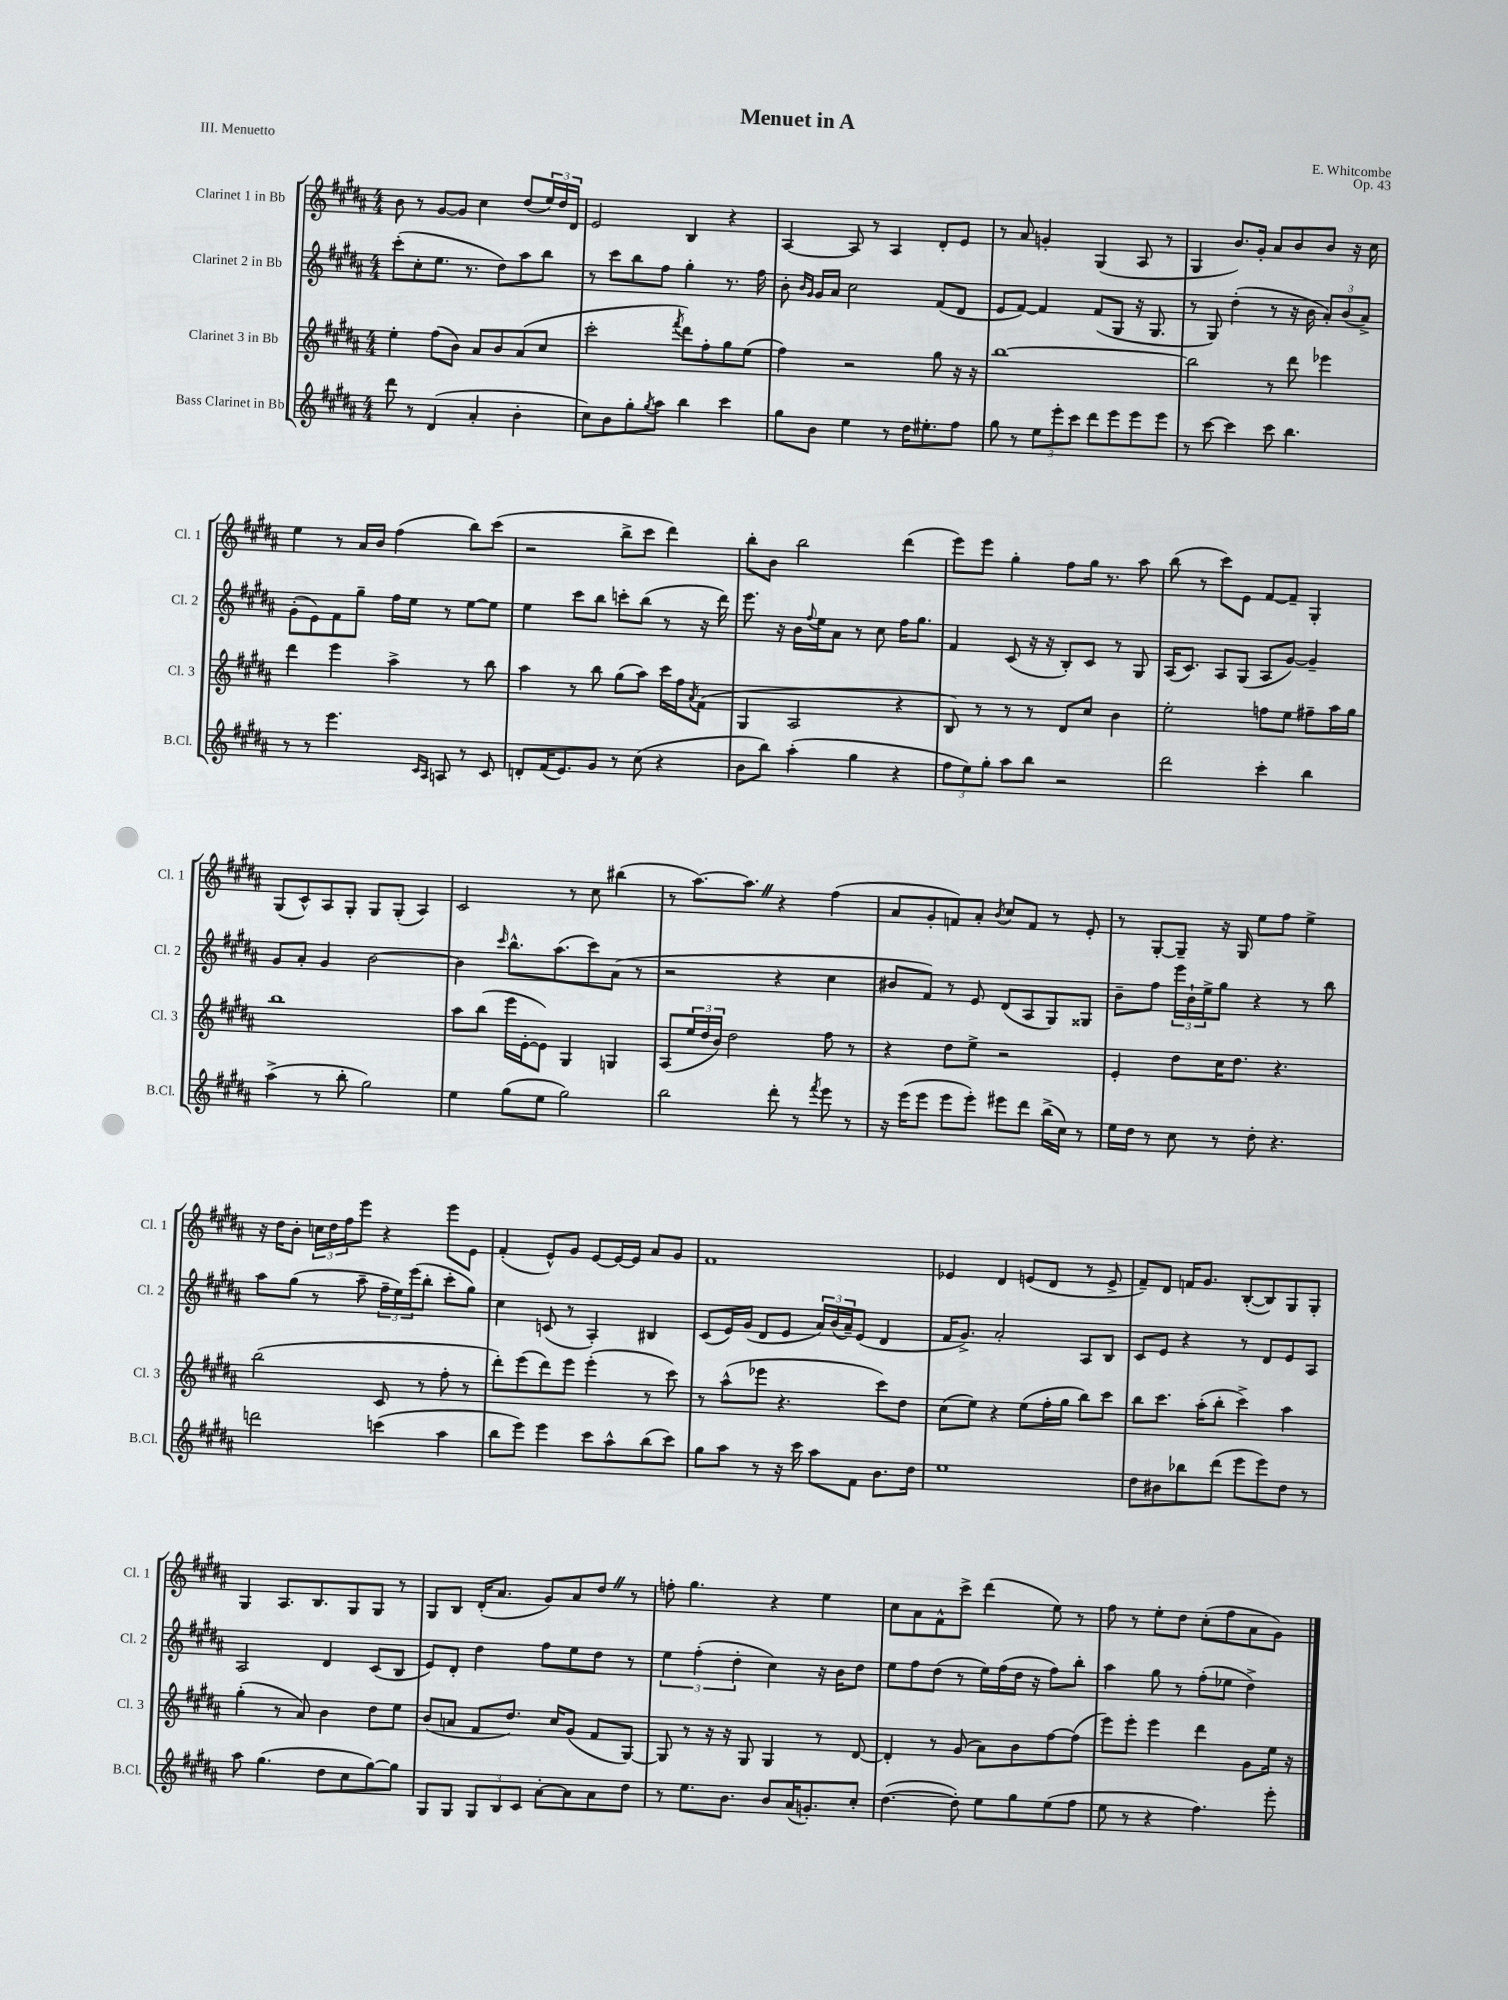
\header { title = "Menuet in A" composer = "E. Whitcombe" opus = "Op. 43" piece = "III. Menuetto" }
<<
\new StaffGroup <<
\new Staff = "s0" \with { instrumentName = "Clarinet 1 in Bb" shortInstrumentName = "Cl. 1" } {
    \clef treble \key b \major \numericTimeSignature \time 4/4
    b'8 r8 gis'8~ gis'8 cis''4 dis''8( \tuplet 3/2 { e''16) dis''16 dis'16 } |
    e'2 b4 r4 |
    ais4~ ais8 r8 ais4 dis'8-. e'8 |
    r8 ais'8 g'4-. gis4( ais8 r8 |
    gis4 b'8.) gis'16-. ais'8 b'8 b'8 r16 cis''16 |
    e''4 r8 ais'16 b'16 fis''4( b''8) cis'''8( |
    r2 b''8-> cis'''8 dis'''4) |
    b''8-. b'8 b''2 dis'''4( |
    e'''8) e'''8 gis''4-. fis''8 gis''16 r8. ais''8 |
    b''8( r8 cis'''8) e'8 fis'8~ fis'8-- gis4-. |
    gis8( cis'8-^) ais8 gis8-. gis8 gis8-.( ais4) |
    cis'2 r8 cis''8 bis''4( |
    r8 ais''8.~) ais''8. \once \override BreathingSign.text = \markup { \musicglyph "scripts.caesura.straight" } \breathe r4 fis''4( |
    ais'8 gis'8-. f'8) ais'8-. \acciaccatura { b'8 } cis''8 f'8 r8 e'8-. |
    r8 gis8~-. gis8-- r16 gis16 e''8 fis''8 e''4-> |
    r16 dis''16 b'8-. \tuplet 3/2 { c''16 dis''16 fis''16 } e'''8 r4 e'''8 e'8 |
    fis'4-.( e'8-^) gis'8 e'8~ e'16~ e'16 ais'8 gis'8 |
    fis'1 |
    ees'4 dis'4 e'8( dis'8 r8 e'8-> |
    fis'8--) dis'8 f'16 gis'8. b8~-.( b8) gis8 gis8-. |
    gis4 ais8. b8. gis8 gis8 r8 |
    gis8 b8 dis'16-.( ais'8. gis'8) ais'8 dis''8 \once \override BreathingSign.text = \markup { \musicglyph "scripts.caesura.straight" } \breathe r8 |
    f''8-. gis''4. r4 e''4 |
    cis''8 ais'8 fis'8-^ cis'''8-> dis'''4( e''8) r8 |
    fis''8 r8 e''8-. dis''8 cis''8-.( fis''8 ais'8 gis'8) \bar "|." |
}
\new Staff = "s1" \with { instrumentName = "Clarinet 2 in Bb" shortInstrumentName = "Cl. 2" } {
    \clef treble \key b \major \numericTimeSignature \time 4/4
    cis'''8-.( cis''8-. e''8. r8. dis''8) ais''8 b''8 |
    r8 cis'''8 b''8 fis''8 gis''4-. r8. fis''16 |
    b'8-. \grace { b'16 gis'16 } gis'16 ais'16 cis''2 fis'8( dis'8 |
    e'8 fis'8~) fis'4 fis'8( gis8 r16 gis8. |
    r8 gis8) dis''4-.( r8 r16 b'16 \tuplet 3/2 { ais'8-.) b'8( ais'8->) } |
    gis'8-.( e'8) fis'8 gis''8-- fis''16 e''16 r8 e''8~ e''8 |
    e''4 cis'''8 b''8 c'''8-. b''8( r8 r16 dis'''16) |
    e'''8. r16 b'16 \appoggiatura { fis''8 } e''16 ais'8 r8 cis''8 fis''16 gis''8. |
    fis'4 cis'8( r16 r16 b8-.) cis'8 r8 gis8 |
    ais16( cis'8.) ais8 gis8( ais8 gis'8~) gis'4-- |
    gis'8 ais'8-. gis'4 b'2~ |
    b'4 \grace { cis'''16 } b''8.-^ ais''8.( cis'''8) ais'8( r8 |
    r2 r4 cis''4 |
    bis'8 fis'8) r8 e'8 dis'8( ais8 gis8) gisis8 |
    b'8-- fis''8 \tuplet 3/2 { e'''16 b'16-! e''16-> } gis''8 r4 r8 b''8 |
    ais''8 gis''8( r8 ais''8-- \tuplet 3/2 { fis''16-- e''16) e'''16( } b''8-. cis'''8-. gis''8) |
    cis''4 c'8( r8 ais4-.) bis4 |
    cis'8( e'16) gis'16( dis'8 e'8 \tuplet 3/2 { ais'16) b'16( ais'16--) } e'8( dis'4 |
    fis'16 gis'8.->) ais'2-. ais8 b8 |
    cis'8 e'8 r4 r8 dis'8 e'8 ais8 |
    ais2 dis'4 cis'8( b8 |
    e'8) dis'8-. dis''4 fis''8 e''8 dis''8 r8 |
    \tuplet 3/2 { e''4 fis''4-.( dis''4-. } cis''4) r16 b'16 dis''8 |
    e''8 fis''8 dis''8( r8 e''16) fis''16( dis''16 r16 fis''8) b''8-. |
    ais''4 gis''8 r8 fis''8-.( ees''8 dis''4->) \bar "|." |
}
\new Staff = "s2" \with { instrumentName = "Clarinet 3 in Bb" shortInstrumentName = "Cl. 3" } {
    \clef treble \key b \major \numericTimeSignature \time 4/4
    e''4-. fis''8( b'8) ais'8 b'8 ais'8( cis''8 |
    cis'''2-. \acciaccatura { fis'''8 } dis'''8) fis''8-. gis''8 e''8( |
    fis''4) r2 gis''8 r16 r16 |
    b''1~ |
    b''2 r8 dis'''8 ees'''4 |
    dis'''4 e'''4 ais''4-> r8 b''8 |
    ais''4 r8 b''8 gis''8( ais''8) cis'''16 fis''16 \acciaccatura { ais'8 } fis'8( |
    gis4 ais2 r4 |
    b8) r8 r8 r8 dis'8 cis''8 b'4 |
    e''2-. f''8 e''8 fis''8-- ais''16 gis''16 |
    b''1 |
    ais''8 b''8( e'''16 e'16~-. e'8) gis4 g4 |
    ais8( \tuplet 3/2 { e''16 dis''16 b'16) } dis''2 fis''8 r8 |
    r4 dis''8 e''8-> r2 |
    e'4-. dis''8 cis''16 dis''8. r4. |
    b''2( cis'8 r8 fis''8-. r8 |
    dis'''8-.) e'''8( dis'''8) e'''8 e'''4-.( r8 cis'''8) |
    r8 ais''8-^( ees'''8 r4. cis'''8) dis''8 |
    cis''8( e''8) r4 e''8( fis''16-. gis''16 b''8) cis'''8 |
    b''8 cis'''8. ais''16-.( b''8-. cis'''4->) ais''4 |
    gis''4-.( r8 ais'8) b'4 dis''8 e''8 |
    b'8( a'8 fis'8 dis''8.) cis''16 gis'8( fis'8 gis8~) |
    gis8 r8 r16 r16 gis8 gis4 r8 dis'8~ |
    dis'4-. r8 gis'8( ais'8) b'8 fis''8~ fis''8( |
    e'''8) e'''8-. e'''4 dis'''4 gis'8 e''16 r16 \bar "|." |
}
\new Staff = "s3" \with { instrumentName = "Bass Clarinet in Bb" shortInstrumentName = "B.Cl." } {
    \clef treble \key b \major \numericTimeSignature \time 4/4
    dis'''8 r8 dis'4( ais'4-. b'4-. |
    cis''8) b'8 gis''8-. \acciaccatura { gis''8 } ais''8 b''4 cis'''4 |
    gis''8 b'8 e''4 r8 dis''16 eis''8.-. fis''8 |
    gis''8 r8 \tuplet 3/2 { e''8 e'''8-. cis'''8 } dis'''8 e'''8 e'''8 e'''8 |
    r8 cis'''8~ cis'''4 cis'''8 b''4. |
    r8 r8 e'''4. \grace { cis'16 ais16 } a8 r8 cis'8 |
    d'8-. fis'16( e'8.) gis'8 r8 cis''8( r4 |
    b'8 b''8) ais''4-.( gis''4 r4 |
    \tuplet 3/2 { fis''8 e''8) gis''8-. } ais''8 b''8 r2 |
    dis'''2 cis'''4-. b''4 |
    ais''4->( r8 b''8-. gis''2) |
    e''4 gis''8( e''8 gis''2) |
    b''2 dis'''8-. r8 \acciaccatura { fis'''8 } e'''8 r8 |
    r16 e'''16( e'''8 e'''8 e'''8-.) eis'''8 dis'''8 b''16->( cis''16) r8 |
    e''16 dis''16 r8 cis''8 r8 dis''8-. r4. |
    d'''2 c'''4( ais''4 |
    b''8 e'''8) e'''4 cis'''8 ais''8-^ b''8( cis'''8) |
    gis''8 ais''8 r8 r16 cis'''16 ais''8 fis'8 b'8. dis''16 |
    e''1 |
    dis''8 bis'8 bes''8 dis'''8( e'''8 e'''8) dis''8 r8 |
    ais''8 gis''4.( dis''8 cis''8 gis''8~) gis''8 |
    gis8 gis8 \tuplet 3/2 { gis8 b8 cis'8 } ais'8~-. ais'8 ais'8 dis''8 |
    r8 e''8. b'8. b'8 ais'16( g'8.-.) cis''8-. |
    dis''4.~( dis''8-.) e''8 gis''8 e''8( fis''8 |
    e''8 r8 r4 fis''4.) e'''8-. \bar "|." |
}
>>
>>
\layout { \context { \Score \remove "Bar_number_engraver" } }
